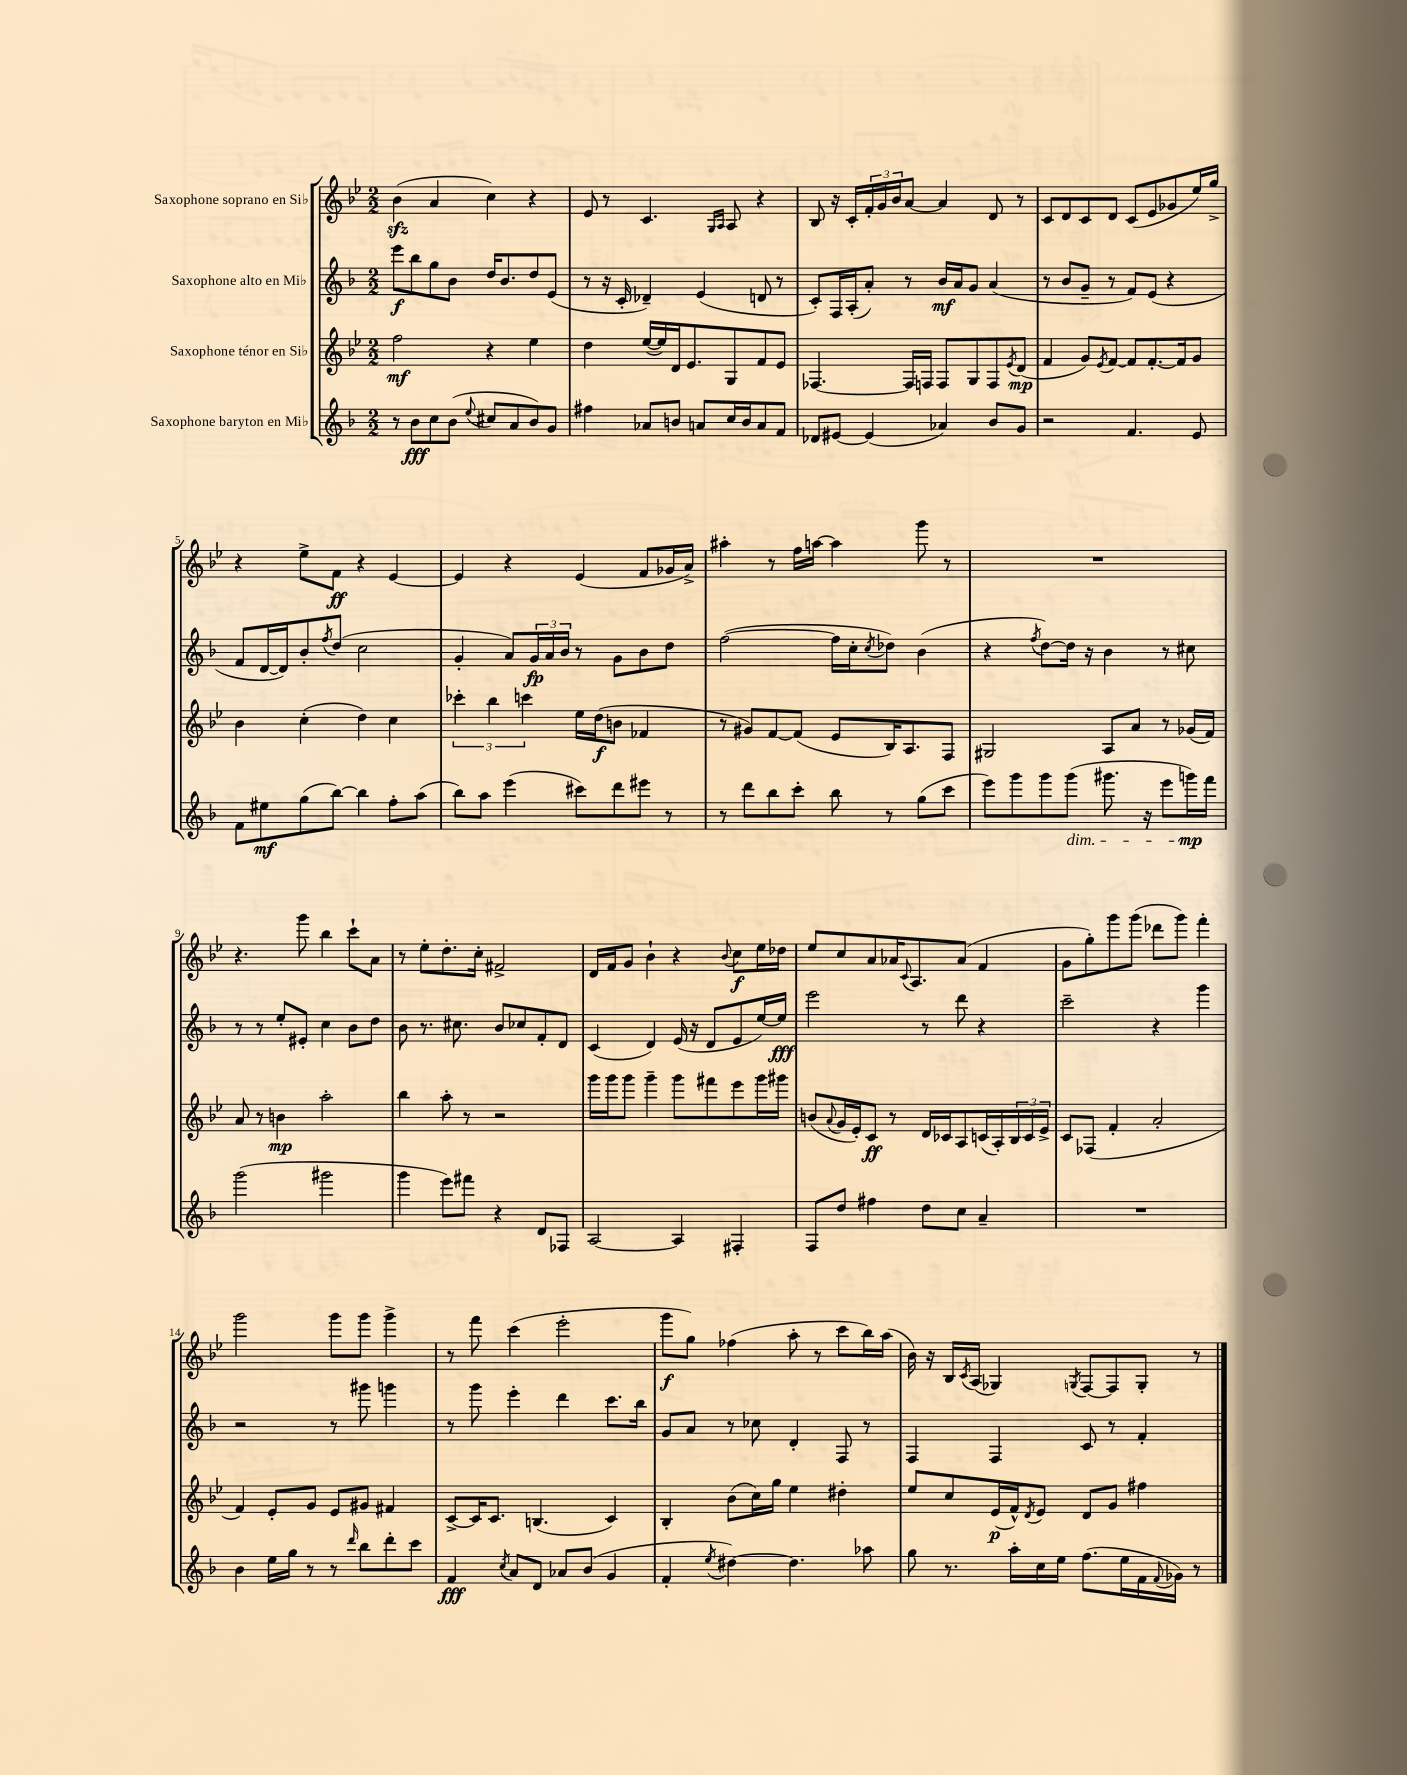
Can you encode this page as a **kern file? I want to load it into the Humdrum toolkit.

**kern	**kern	**kern	**kern
*staff4	*staff3	*staff2	*staff1
*clefG2	*clefG2	*clefG2	*clefG2
*k[b-]	*k[b-e-]	*k[b-]	*k[b-e-]
*M2/2	*M2/2	*M2/2	*M2/2
8r	2ff	8eee	(4b-
8b-	.	8bb-	.
8cc	.	8gg	4a
(8b-	.	8b-	.
8qqee	.	.	.
8cc#	4r	16dd	4cc)
.	.	8.b-	.
8a	.	.	.
8b-)	4ee-	8dd	4r
8g	.	(8e	.
=	=	=	=
4ff#	4dd	8r	8e-
.	.	16r	8r
.	.	16c'	.
8a-	([16ee-	4d-~)	4.c
.	16ee-])	.	.
8b	16d	.	.
.	8.e-	.	.
8a	.	(4e	.
.	.	.	16qqG
.	.	.	16qqA
16cc	8G	.	8A
16b	.	.	.
8a	8f	8d	4r
8f	8e-	8r	.
=	=	=	=
8d-	[4.F-	8c')	8B-
[8e#	.	16F	16r
.	.	(16A'	16c'
(4e#]	.	8a')	24f'
.	.	.	24g
.	.	.	24b-
.	16F-]	8r	[8a
.	16F	.	.
4a-)	8F	16b-	4a]
.	.	16a	.
.	8G	8g	.
8b-	8F	(4a	8d
.	8qe-	.	.
8g	(8d	.	8r
=	=	=	=
2r	4f	8r	8c
.	.	8b-	8d
.	8g)	8g~	8c
.	8qe-	.	.
.	[8f	8r	8d
4.f	8f]	8f)	(8c
.	[8.f'	(8e	8e-
.	.	4r	8g-
.	16f]	.	.
8e	8g	.	16ee-)
.	.	.	16gg^
=	=	=	=
8f	4b-	8f	4r
8ee#	.	[16d	.
.	.	16d])	.
(8gg	(4cc'	8b-'	8ee-^
.	.	8qff	.
[8bb-)	.	(8dd	8f
4bb-]	4dd)	2cc	4r
8ff'	4cc	.	[4e-
(8aa	.	.	.
=	=	=	=
8bb-)	6ccc-'	4g'	4e-]
8aa	.	.	.
.	6bb-	.	.
(4eee	.	8a)	4r
.	6ccc	.	.
.	.	24g	.
.	.	24a	.
.	.	24b-	.
8ccc#)	16ee-	8r	(4e-
.	(16dd	.	.
8ddd	8b	8g	.
8eee#	4f-	8b-	8f
8r	.	8dd	16g-
.	.	.	16a^)
=	=	=	=
8r	8r	([2ff	4aa#'
8ddd	8g#)	.	.
8bb-	[8f	.	8r
8ccc'	(8f]	.	16ff
.	.	.	[16aa
8bb-	8e-	16ff]	4aa]
.	.	16cc'	.
.	.	8qcc	.
8r	16B-)	8dd-)	.
.	8.A	.	.
(8gg	.	(4b-	8ggg
8ccc	8F	.	8r
=	=	=	=
8eee)	2G#	4r	1r
8ggg	.	.	.
.	.	8qff	.
8ggg	.	[8dd)	.
(8ggg	.	16dd]	.
.	.	16r	.
8.ggg#	8A	4b-	.
.	8a	.	.
16r	.	.	.
8eee	8r	8r	.
16ggg)	(16g-	8cc#	.
16fff	16f)	.	.
=	=	=	=
(2ggg	8a	8r	4.r
.	8r	8r	.
.	4b	8ee'	.
.	.	8e#'	8ggg
2ggg#	2aa'	4cc	4bb-
.	.	8b-	8ccc`
.	.	8dd	8a
=	=	=	=
4ggg	4bb-	8b-	8r
.	.	8.r	8ee-'
8eee)	8aa'	.	8.dd'
.	.	8.cc#	.
8fff#	8r	.	.
.	.	.	16cc'
4r	2r	8b-	2f#^
.	.	8cc-	.
8d	.	8f'	.
8F-	.	8d	.
=	=	=	=
[2A	16ggg	(4c	16d
.	16ggg	.	16f
.	8ggg	.	8g
.	4ggg~	4d)	4b-`
4A]	8ggg	(16e	4r
.	.	16r	.
.	8fff#	8d	.
.	.	.	8qqb-
4F#'	8eee-	8e	8cc
.	16ggg	[16ee)	16ee-
.	16ggg#	16ee]	16dd-
=	=	=	=
8F	(8b	2eee	8ee-
.	8qqa	.	.
8dd	16g	.	8cc
.	16e-')	.	.
4ff#	8c	.	8a
.	8r	.	16a-
.	.	.	8qqc
.	.	.	8.A
8dd	16d	8r	.
.	16c-	.	.
8cc	8A	8ddd	(8a-
4a~	(16c	4r	4f
.	16A')	.	.
.	24B-	.	.
.	24c	.	.
.	24e-^	.	.
=	=	=	=
1r	8c	2ccc~	8g
.	(8F-	.	8gg')
.	4f'	.	8ggg
.	.	.	(8ggg
.	2a'	4r	8ddd-
.	.	.	8ggg)
.	.	4ggg	4fff'
=	=	=	=
4b-	4f)	2r	2ggg
16ee	8e-'	.	.
16gg	.	.	.
8r	8g	.	.
8r	8e-	8r	8ggg
16qqddd	.	.	.
8bb-	8g#	8ggg#	8ggg
8ddd'	4f#	4ggg	4ggg^
8ccc	.	.	.
=	=	=	=
4f	[8c^	8r	8r
.	16c]	8ggg	8fff
.	8.c	.	.
8qcc	.	.	.
8a	.	4eee'	(4ccc
8d	(4.B	.	.
8a-	.	4ddd	2eee-'
(8b-	.	.	.
4g	4c)	8.ccc	.
.	.	16bb-	.
=	=	=	=
4f'	4B-'	8g	8ggg
.	.	8a	8gg)
8qee	.	.	.
[4dd#)	(8b-	8r	(4ff-
.	16cc)	8cc-	.
.	16gg	.	.
4.dd#]	4ee-	4d'	8aa'
.	.	.	8r
.	4dd#'	8F	8ccc
8aa-	.	8r	16bb-)
.	.	.	(16aa
=	=	=	=
8gg	8ee-	4F	16b-)
.	.	.	16r
8.r	8cc	.	16B-
.	.	.	8qc
.	.	.	(16A
.	(16e-	4F	4G-)
16aa'	16f^^)	.	.
.	8qd	.	.
16cc	8e-	.	.
16ee	.	.	.
.	.	.	8qG
(8.ff	8d	8c	[8F
.	8g	8r	8F]
16ee	.	.	.
16f	4ff#	4f'	8G'
8qqf	.	.	.
16g-)	.	.	.
8r	.	.	8r
==	==	==	==
*-	*-	*-	*-
